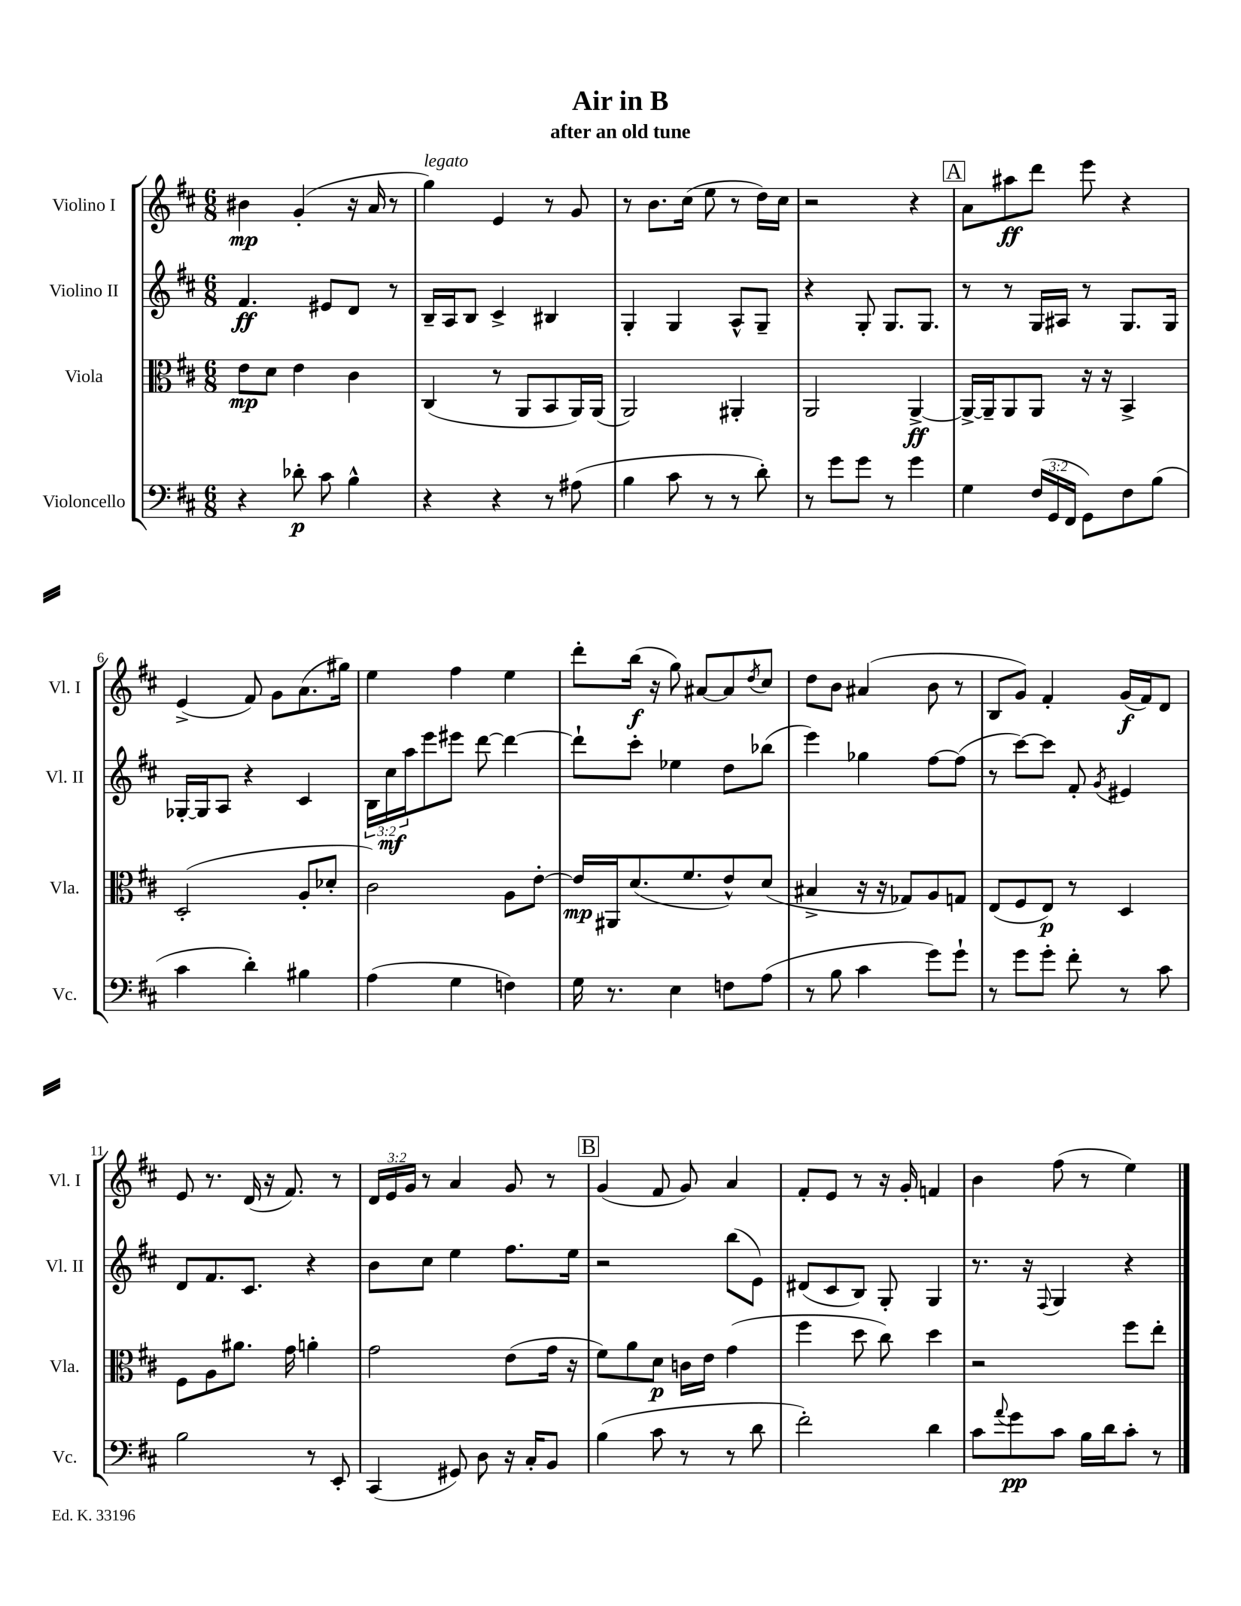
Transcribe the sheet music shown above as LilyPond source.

\header { title = "Air in B" subtitle = "after an old tune" }
<<
\new StaffGroup <<
\new Staff = "s0" \with { instrumentName = "Violino I" shortInstrumentName = "Vl. I" } {
    \clef treble \key d \major \numericTimeSignature \time 6/8 \override Staff.TupletNumber.text = #tuplet-number::calc-fraction-text
    bis'4\mp g'4-.( r16 a'16 r8 |
    g''4^\markup { \italic "legato" }) e'4 r8 g'8 |
    r8 b'8. cis''16( e''8 r8 d''16) cis''16 |
    r2 r4 |
    \mark \markup { \box "A" } a'8 ais''8\ff d'''8 e'''8 r4 |
    e'4->( fis'8) g'8 a'8.( gis''16) |
    e''4 fis''4 e''4 |
    d'''8-. b''16\f( r16 g''8) ais'8~ ais'8 \acciaccatura { d''8 } cis''8 |
    d''8 b'8 ais'4( b'8 r8 |
    b8 g'8) fis'4-. g'16\f( fis'16) d'8 |
    e'8 r8. d'16( r16 fis'8.) r8 |
    \tuplet 3/2 { d'16 e'16 g'16 } r8 a'4 g'8 r8 |
    \mark \markup { \box "B" } g'4( fis'8 g'8) a'4 |
    fis'8-. e'8 r8 r16 g'16-. f'4 |
    b'4 fis''8( r8 e''4) \bar "|." |
}
\new Staff = "s1" \with { instrumentName = "Violino II" shortInstrumentName = "Vl. II" } {
    \clef treble \key d \major \numericTimeSignature \time 6/8 \override Staff.TupletNumber.text = #tuplet-number::calc-fraction-text
    fis'4.\ff eis'8 d'8 r8 |
    b16-- a16 b8 cis'4-> bis4 |
    g4-. g4 a8-^ g8-- |
    r4 g8-. g8. g8. |
    \mark \markup { \box "A" } r8 r8 g16 ais16 r8 g8. g16 |
    ges16~-. ges16 a8 r4 cis'4 |
    \tuplet 3/2 { b16 cis''16\mf a''16 } e'''8 eis'''8 d'''8~ d'''4~ |
    d'''8-! cis'''8-. ees''4 d''8 bes''8( |
    e'''4) ges''4 fis''8~ fis''8( |
    r8 cis'''8~) cis'''8 fis'8-. \acciaccatura { g'8 } eis'4 |
    d'8 fis'8. cis'8. r4 |
    b'8 cis''8 e''4 fis''8. e''16 |
    \mark \markup { \box "B" } r2 b''8( e'8) |
    dis'8( cis'8 b8) g8-. g4 |
    r8. r16 \appoggiatura { fis8 } g4 r4 \bar "|." |
}
\new Staff = "s2" \with { instrumentName = "Viola" shortInstrumentName = "Vla." } {
    \clef alto \key d \major \numericTimeSignature \time 6/8
    e'8\mp d'8 e'4 cis'4 |
    cis4( r8 a,8 b,8 a,16) a,16( |
    a,2) ais,4-. |
    a,2 a,4~->\ff |
    \mark \markup { \box "A" } a,16~-> a,16-- a,8 a,8 r16 r16 b,4-> |
    d2-.( a8-. des'8-. |
    cis'2) a8 e'8~-. |
    e'16\mp ais,16 d'8.( fis'8. e'8-^) d'8( |
    bis4-> r16 r16 ges8) a8 g8 |
    e8( fis8 e8\p) r8 d4 |
    fis8 a8 ais'8. g'16 a'4-. |
    g'2 e'8( g'16 r16 |
    \mark \markup { \box "B" } fis'8) a'8 d'8\p c'16 e'16 g'4( |
    fis''4 d''8 cis''8) d''4 |
    r2 fis''8 e''8-. \bar "|." |
}
\new Staff = "s3" \with { instrumentName = "Violoncello" shortInstrumentName = "Vc." } {
    \clef bass \key d \major \numericTimeSignature \time 6/8 \override Staff.TupletNumber.text = #tuplet-number::calc-fraction-text
    r4 des'8-.\p cis'8 b4-^ |
    r4 r4 r8 ais8( |
    b4 cis'8 r8 r8 d'8-.) |
    r8 g'8 g'8 r8 g'4 |
    \mark \markup { \box "A" } g4 \tuplet 3/2 { fis16( g,16 fis,16 } g,8) fis8 b8( |
    cis'4 d'4-.) bis4 |
    a4( g4 f4) |
    g16 r8. e4 f8 a8( |
    r8 b8 cis'4 g'8) g'8-! |
    r8 g'8 g'8-. fis'8-. r8 cis'8 |
    b2 r8 e,8-. |
    cis,4( gis,8) d8 r16 cis16-. b,8 |
    \mark \markup { \box "B" } b4( cis'8 r8 r8 d'8 |
    fis'2-.) d'4 |
    cis'8 \appoggiatura { a'8 } g'8\pp cis'8 b16 d'16 cis'8-. r8 \bar "|." |
}
>>
>>
